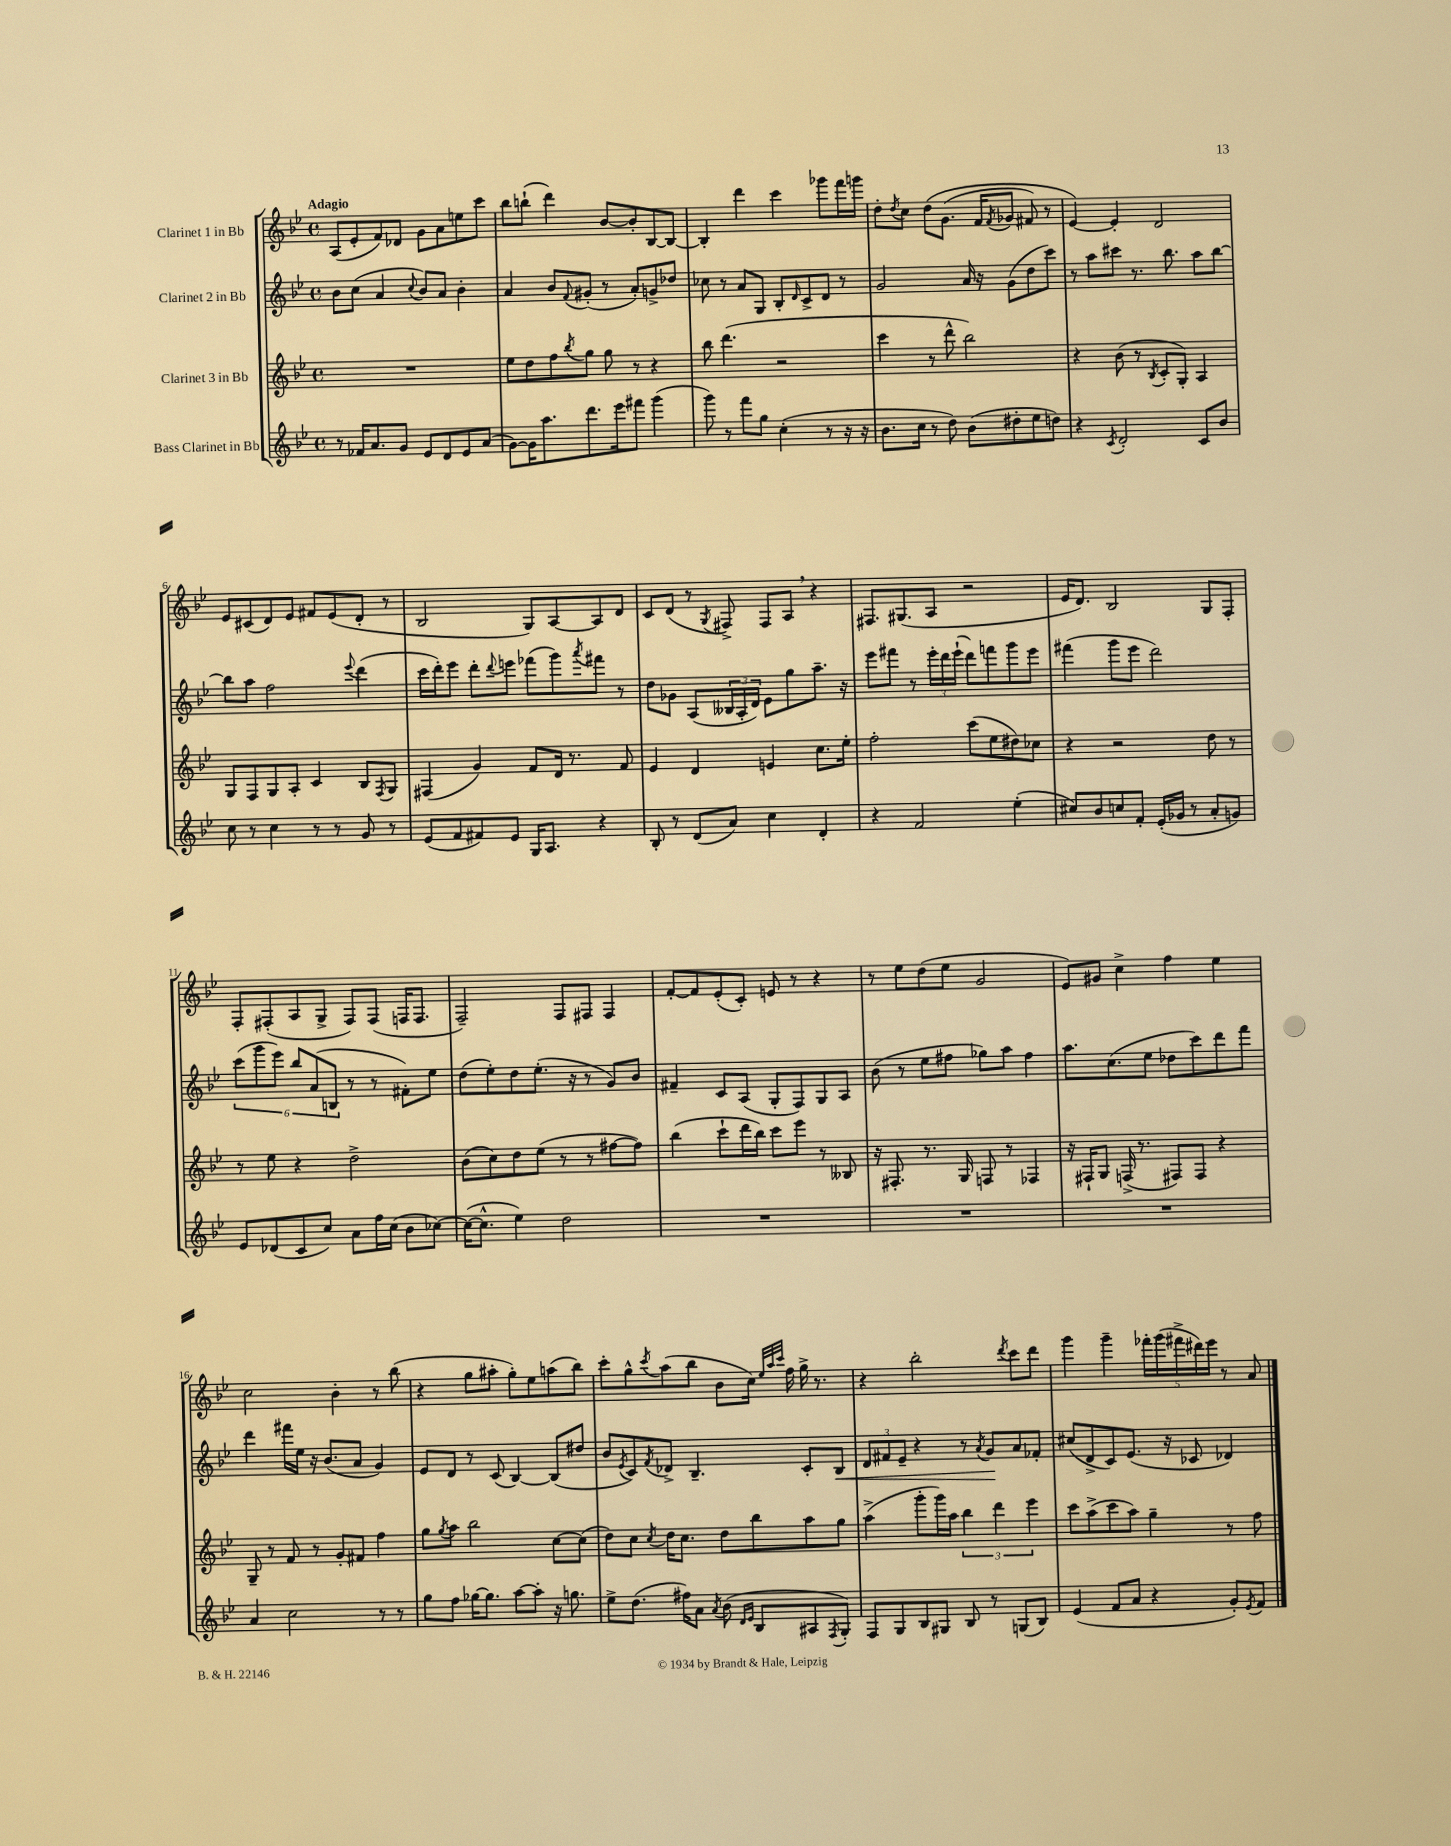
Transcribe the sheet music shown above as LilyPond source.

<<
\new StaffGroup <<
\new Staff = "s0" \with { instrumentName = "Clarinet 1 in Bb" } {
    \clef treble \key bes \major \defaultTimeSignature \time 4/4 \tempo "Adagio"
    a8( ees'8-. f'8) des'8 g'8 a'8 e''8 c'''8 |
    bes''8 b''8-!( d'''4) bes'8~ bes'8-. bes8~ bes8~ |
    bes4-. d'''4 c'''4 ges'''8 f'''16 g'''16 |
    d''8-. \acciaccatura { d''8 } c''8 d''8\( g'8.( f'16 \acciaccatura { f'8 } ges'8 fis'8) r8 |
    ees'4~\) ees'4-. d'2 |
    ees'8 cis'8( d'8) ees'8 fis'8 ees'8( d'8-. r8 |
    bes2 g8) a8~ a8 d'8 |
    c'8 d'8( r8 \acciaccatura { g8 } fis8->) fis8 a8 \breathe r4 |
    fis8. gis8.( a8 r2 |
    ees'16 d'8.) bes2 g8 f8-. |
    f8-. fis8-.( a8 g8-> fis8) fis8( f16 f8. |
    f2--) f8 fis8 fis4 |
    f'8~-. f'8 ees'8-.( c'8-.) e'8 r8 r4 |
    r8 ees''8 d''8( ees''8 g'2 |
    ees'8) gis'8 c''4-> f''4 ees''4 |
    c''2 bes'4-. r8 bes''8( |
    r4 g''8 ais''8-. g''8-.) ees''8 a''8( bes''8) |
    c'''8-. g''8-^ \acciaccatura { c'''8 } a''8( bes''8 bes'8 c''16) \grace { ees''32 a''32 c'''32 } f''16 g''16-> r8. |
    r4 bes''2-. \acciaccatura { d'''8 } c'''8 d'''8 |
    g'''4 g'''4-- \tuplet 5/4 { fes'''16-. g'''16( fis'''16-> dis'''16) ees'''16 } r8 a'8 \bar "|." |
}
\new Staff = "s1" \with { instrumentName = "Clarinet 2 in Bb" } {
    \clef treble \key bes \major \defaultTimeSignature \time 4/4
    bes'8 c''8( a'4 \appoggiatura { c''8 } bes'8) a'8 bes'4-. |
    a'4 bes'8 \appoggiatura { f'8 } gis'8-.( r8 a'8-.) g'8-> des''8 |
    ces''8 r8 a'8 g8 bes8-. \grace { d'16 } c'8-> d'8 r8 |
    g'2 a'16 r16 g'8( d''8 c'''8) |
    r8 a''8 cis'''8 r8. bes''8. a''8 bes''8~ |
    bes''8 a''8 f''2 \appoggiatura { ees'''8 } d'''4( |
    c'''16 d'''16-.) ees'''8 d'''8-. \appoggiatura { d'''8 } e'''8 fes'''8( g'''8) \acciaccatura { a'''8 } fis'''8 r8 |
    d''8 ges'8 a8( \tuplet 3/2 { beses16 a16-. d'16) } ees'8 g''8 a''8.-- r16 |
    ees'''8 fis'''8 r8 \tuplet 3/2 { ees'''16-. d'''16 ees'''16-!( } d'''8) f'''8 g'''8 ees'''8 |
    fis'''4( g'''8 ees'''8 d'''2) |
    \tuplet 6/4 { c'''8( g'''8 ees'''8) bes''8 a'8( b8 } r8 r8 fis'8-.) ees''8 |
    d''8( ees''8-.) d''8 ees''8.-.( r16 r8 g'8) bes'8 |
    fis'4-- c'8 a8( g8-. f8) g8 a8 |
    bes'8( r8 ees''8 fis''8 ges''8) a''8 fis''4 |
    a''8. c''8.( ees''8 des''8 c'''8) d'''8 f'''8 |
    d'''4 fis'''16 ees''16 r16 bes'8.( a'8 g'4) |
    ees'8 d'8 r8 c'8( bes4~) bes8( dis''8 |
    bes'8 \acciaccatura { ees'8 } c'8) \acciaccatura { f'8 } des'8-> bes4.-- c'8-. bes8\< |
    \tuplet 3/2 { d'8 fis'8 ees'8-- } r4 r8 \acciaccatura { a'8 } g'8\! a'8 fes'8-. |
    cis''8( d'8-> c'8) ees'8.( r16 ces'8 des'4) \bar "|." |
}
\new Staff = "s2" \with { instrumentName = "Clarinet 3 in Bb" } {
    \clef treble \key bes \major \defaultTimeSignature \time 4/4
    R1 |
    ees''8 d''8 f''8 \acciaccatura { bes''8 } g''8 g''8 r8 r4 |
    bes''8 d'''4.( r2 |
    c'''4 r8 d'''8-^ bes''2) |
    r4 bes'8( r8 \acciaccatura { bes8 } c'8-. g8-.) a4 |
    g8 f8 g8 a8-. c'4 bes8 \acciaccatura { f8 } g8 |
    fis4( g'4) f'8 d'16 r8. f'8 |
    ees'4 d'4 e'4 c''8. ees''16-. |
    f''2-. c'''8( ees''8 dis''8) ces''8 |
    r4 r2 d''8 r8 |
    r8 ees''8 r4 d''2-> |
    bes'8( c''8) d''8 ees''8( r8 r8 fis''8~ fis''8) |
    bes''4( c'''8-! d'''16 bes''16) c'''8 ees'''8 r8 beses8 |
    r16 fis8.-. r8. g16 f8 r8 fes4 |
    r16 fis16-! g8 f16->( r8. fis8) fis8 r4 |
    g8-- r8 f'8 r8 g'8-. fis'8 f''4 |
    g''8 \acciaccatura { g''8 } a''8 bes''2 c''8~ c''8( |
    d''8) c''8 \acciaccatura { c''8 } d''16 c''8. d''8 bes''8 a''8 g''8 |
    a''4->( g'''8-. g'''16) a''16 \tuplet 3/2 { bes''4 d'''4 ees'''4 } |
    c'''8 a''8->( c'''8 a''8) g''4-- r8 f''8 \bar "|." |
}
\new Staff = "s3" \with { instrumentName = "Bass Clarinet in Bb" } {
    \clef treble \key bes \major \defaultTimeSignature \time 4/4
    r8 fes'16 a'8. g'8 ees'8 d'8 ees'8 a'8( |
    g'8~) g'16 a''8. d'''8. ees'''16 fis'''8 g'''4( |
    g'''8) r8 f'''8 g''8 c''4-.( r8 r16 r16 |
    bes'8. c''16 r8 d''8) bes'8( dis''8-. ees''8 d''8) |
    r4 \acciaccatura { c'8 } d'2-. c'8 bes'8 |
    c''8 r8 c''4 r8 r8 g'8 r8 |
    ees'8( f'8 fis'8) ees'8 g16 a8. r4 |
    bes8-. r8 d'8( a'8) c''4 d'4-. |
    r4 f'2 ees''4-.( |
    cis''8) bes'8 c''8 f'8-. ees'16-.( ges'16 r8 a'8-. g'8) |
    ees'8 des'8( c'8 c''8) a'8 f''16 c''16( bes'8 ces''8~) |
    ces''16~( ces''8.-^ ees''4) d''2 |
    R1 |
    R1 |
    R1 |
    a'4 c''2 r8 r8 |
    g''8 f''8 ges''16~ ges''8. a''8~ a''8-. r16 g''8. |
    ees''8-> d''8.( fis''16) a'8 \acciaccatura { a'8 } bes'8( \grace { d'16 ees'16 } bes8 ais8 \acciaccatura { f8 } g8-.) |
    f8 g8 bes8 gis8 bes8 r8 g8( bes8) |
    ees'4( f'8 a'8 r4 g'8-.) \acciaccatura { ees'8 } f'8 \bar "|." |
}
>>
>>
